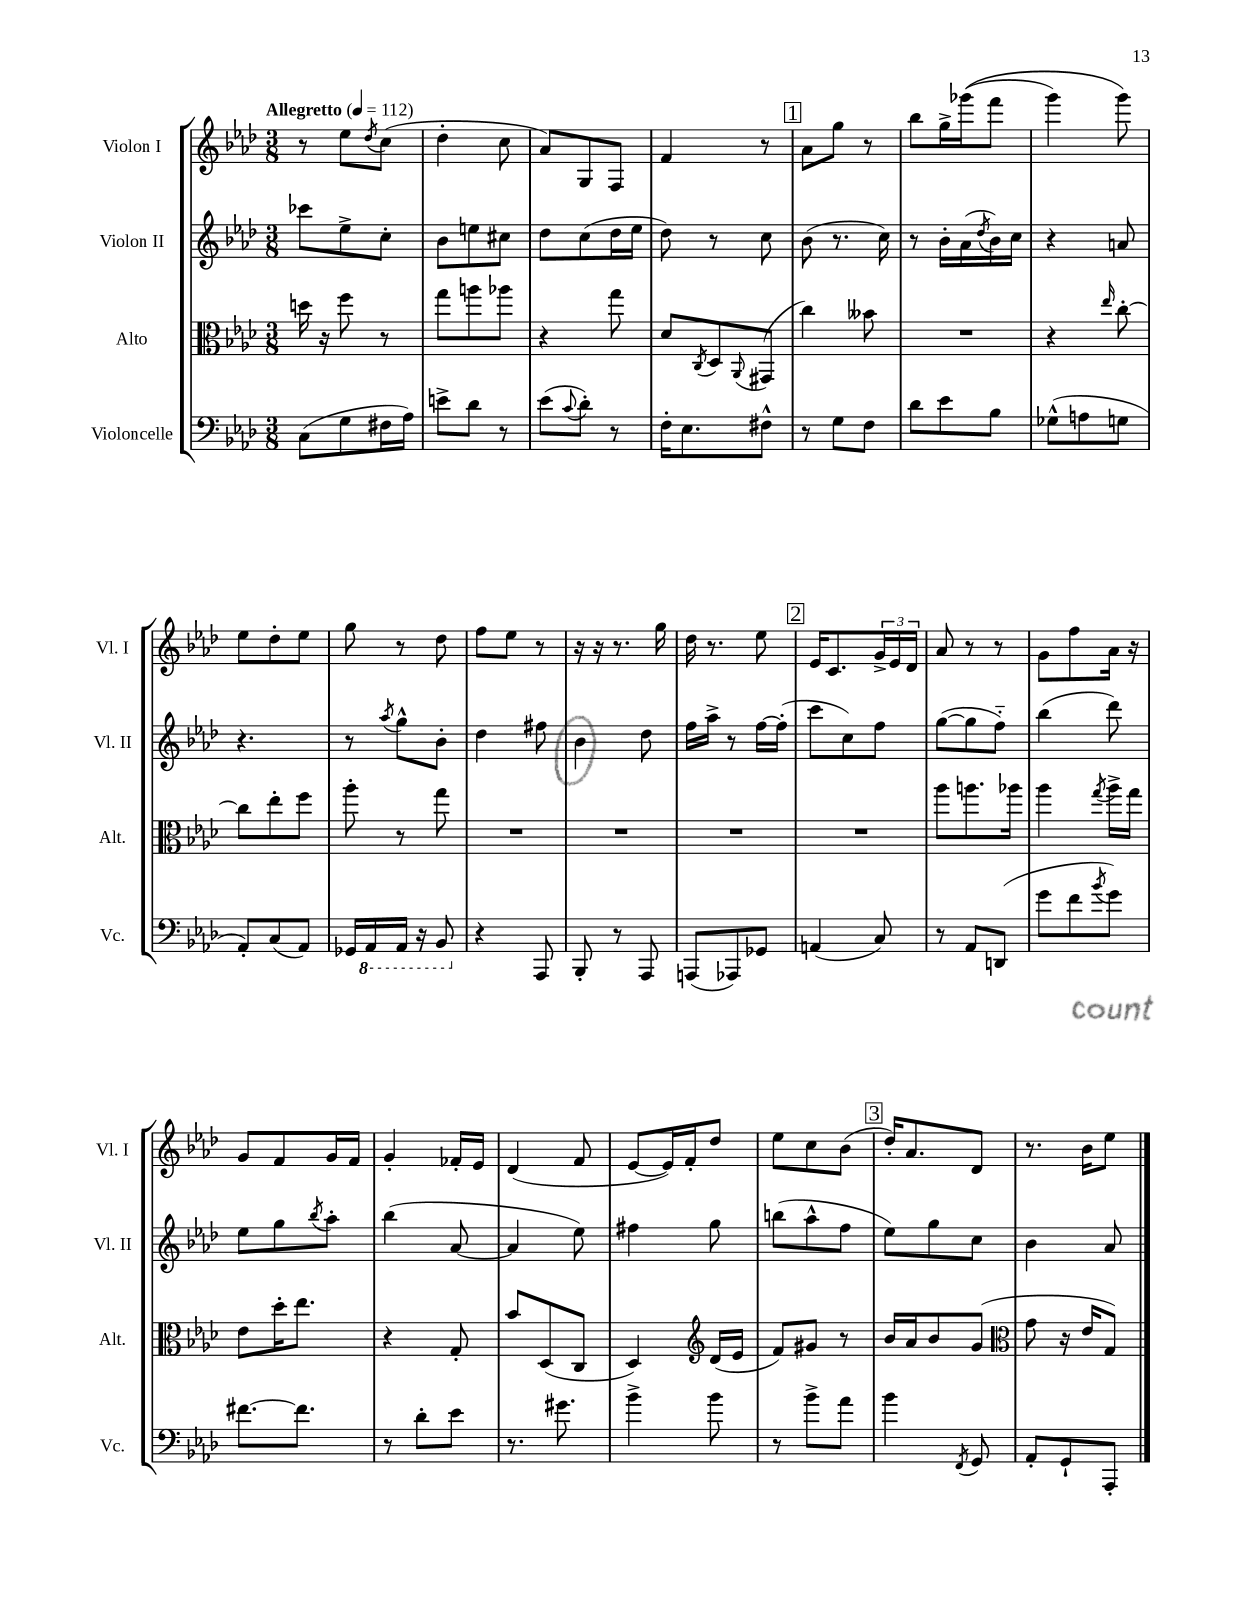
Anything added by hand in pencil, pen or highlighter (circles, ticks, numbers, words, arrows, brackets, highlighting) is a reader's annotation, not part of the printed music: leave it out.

**kern	**kern	**kern	**kern
*staff4	*staff3	*staff2	*staff1
*clefF4	*clefC3	*clefG2	*clefG2
*k[b-e-a-d-]	*k[b-e-a-d-]	*k[b-e-a-d-]	*k[b-e-a-d-]
*M3/8	*M3/8	*M3/8	*M3/8
*MM112	*MM112	*MM112	*MM112
(8C	16dd	8ccc-	8r
.	16r	.	.
8G	8ff	8ee-^	8ee-
.	.	.	8qdd-
16F#	8r	8cc'	(8cc
16A-)	.	.	.
=	=	=	=
8e^	8gg	8b-	4dd-'
8d-	8aa	8ee	.
8r	8aa-	8cc#	8cc
=	=	=	=
(8e-	4r	8dd-	8a-)
8qqc	.	.	.
8d-')	.	(8cc	8G
8r	8gg	16dd-	8F
.	.	16ee-	.
=	=	=	=
16F'	8d-	8dd-)	4f
8.E-	.	.	.
.	8qC	.	.
.	8D-	8r	.
.	8qqAA-	.	.
8F#^^	(8GG#	8cc	8r
=	=	=	=
8r	4cc)	(8b-	8a-
8G	.	8.r	8gg
8F	8b--	.	8r
.	.	16cc)	.
=	=	=	=
8d-	4.r	8r	8bb-
8e-	.	16b-'	16gg^
.	.	(16a-	&((16ggg-
.	.	8qdd-	.
8B-	.	16b-)	8fff
.	.	16cc	.
=	=	=	=
(8G-^^	4r	4r	4ggg)
8A	.	.	.
.	16qqee-	.	.
8G	[8cc'	8a	8ggg&)
=	=	=	=
8AA-')	8cc]	4.r	8ee-
(8C	8ee-'	.	8dd-'
8AA-)	8ff	.	8ee-
=	=	=	=
16GG-	8aa-'	8r	8gg
16AAA-	.	.	.
.	.	8qaa-	.
16AAA-	8r	8gg^^	8r
16r	.	.	.
8BBB-	8gg	8b-'	8dd-
=	=	=	=
4r	4.r	4dd-	8ff
.	.	.	8ee-
8AAA-	.	8ff#	8r
=	=	=	=
8BBB-'	4.r	4b-	16r
.	.	.	16r
8r	.	.	8.r
8AAA-	.	8dd-	.
.	.	.	16gg
=	=	=	=
(8AAA	4.r	16ff	16dd-
.	.	16aa-^	8.r
8AAA-)	.	8r	.
8GG-	.	[16ff	8ee-
.	.	(16ff']	.
=	=	=	=
(4AA	4.r	8ccc	16e-
.	.	.	8.c
.	.	8cc)	.
8C)	.	8ff	24g^
.	.	.	24e-
.	.	.	24d-
=	=	=	=
8r	8aa-	([8gg	8a-
8AA-	8.aa	8gg]	8r
(8DD	.	8ff'~)	8r
.	16aa-	.	.
=	=	=	=
8g	4aa-	(4bb-	8g
8f	.	.	8ff
8qb-	8qgg	.	.
8g)	16aa-^	8ddd-)	16a-
.	16gg	.	16r
=	=	=	=
[8.f#	8e-	8ee-	8g
.	16dd-'	8gg	8f
8.f#]	8.ee-	.	.
.	.	8qbb-	.
.	.	8aa-'	16g
.	.	.	16f
=	=	=	=
8r	4r	(4bb-	4g'
8d-'	.	.	.
8e-	8G'	[8a-	16f-'
.	.	.	16e-
=	=	=	=
8.r	8b-	4a-]	(4d-
.	(8D-	.	.
8.g#	.	.	.
.	8C	8ee-)	8f
=	=	=	=
4b-^	4D-)	4ff#	[8e-
.	.	.	16e-])
.	.	.	16f'
*	*clefG2	*	*
8b-	(16d-	8gg	8dd-
.	16e-	.	.
=	=	=	=
8r	8f)	(8bb	8ee-
8b-^	8g#	8aa-^^	8cc
8a-	8r	8ff	(8b-
=	=	=	=
4b-	16b-	8ee-)	16dd-')
.	16a-	.	8.a-
.	8b-	8gg	.
8qFF	.	.	.
8GG	(8g	8cc	8d-
=	=	=	=
*	*clefC3	*	*
8AA-'	8g	4b-	8.r
8GG`	16r	.	.
.	16e-	.	16b-
8AAA-'	8G)	8a-	8ee-
==	==	==	==
*-	*-	*-	*-
